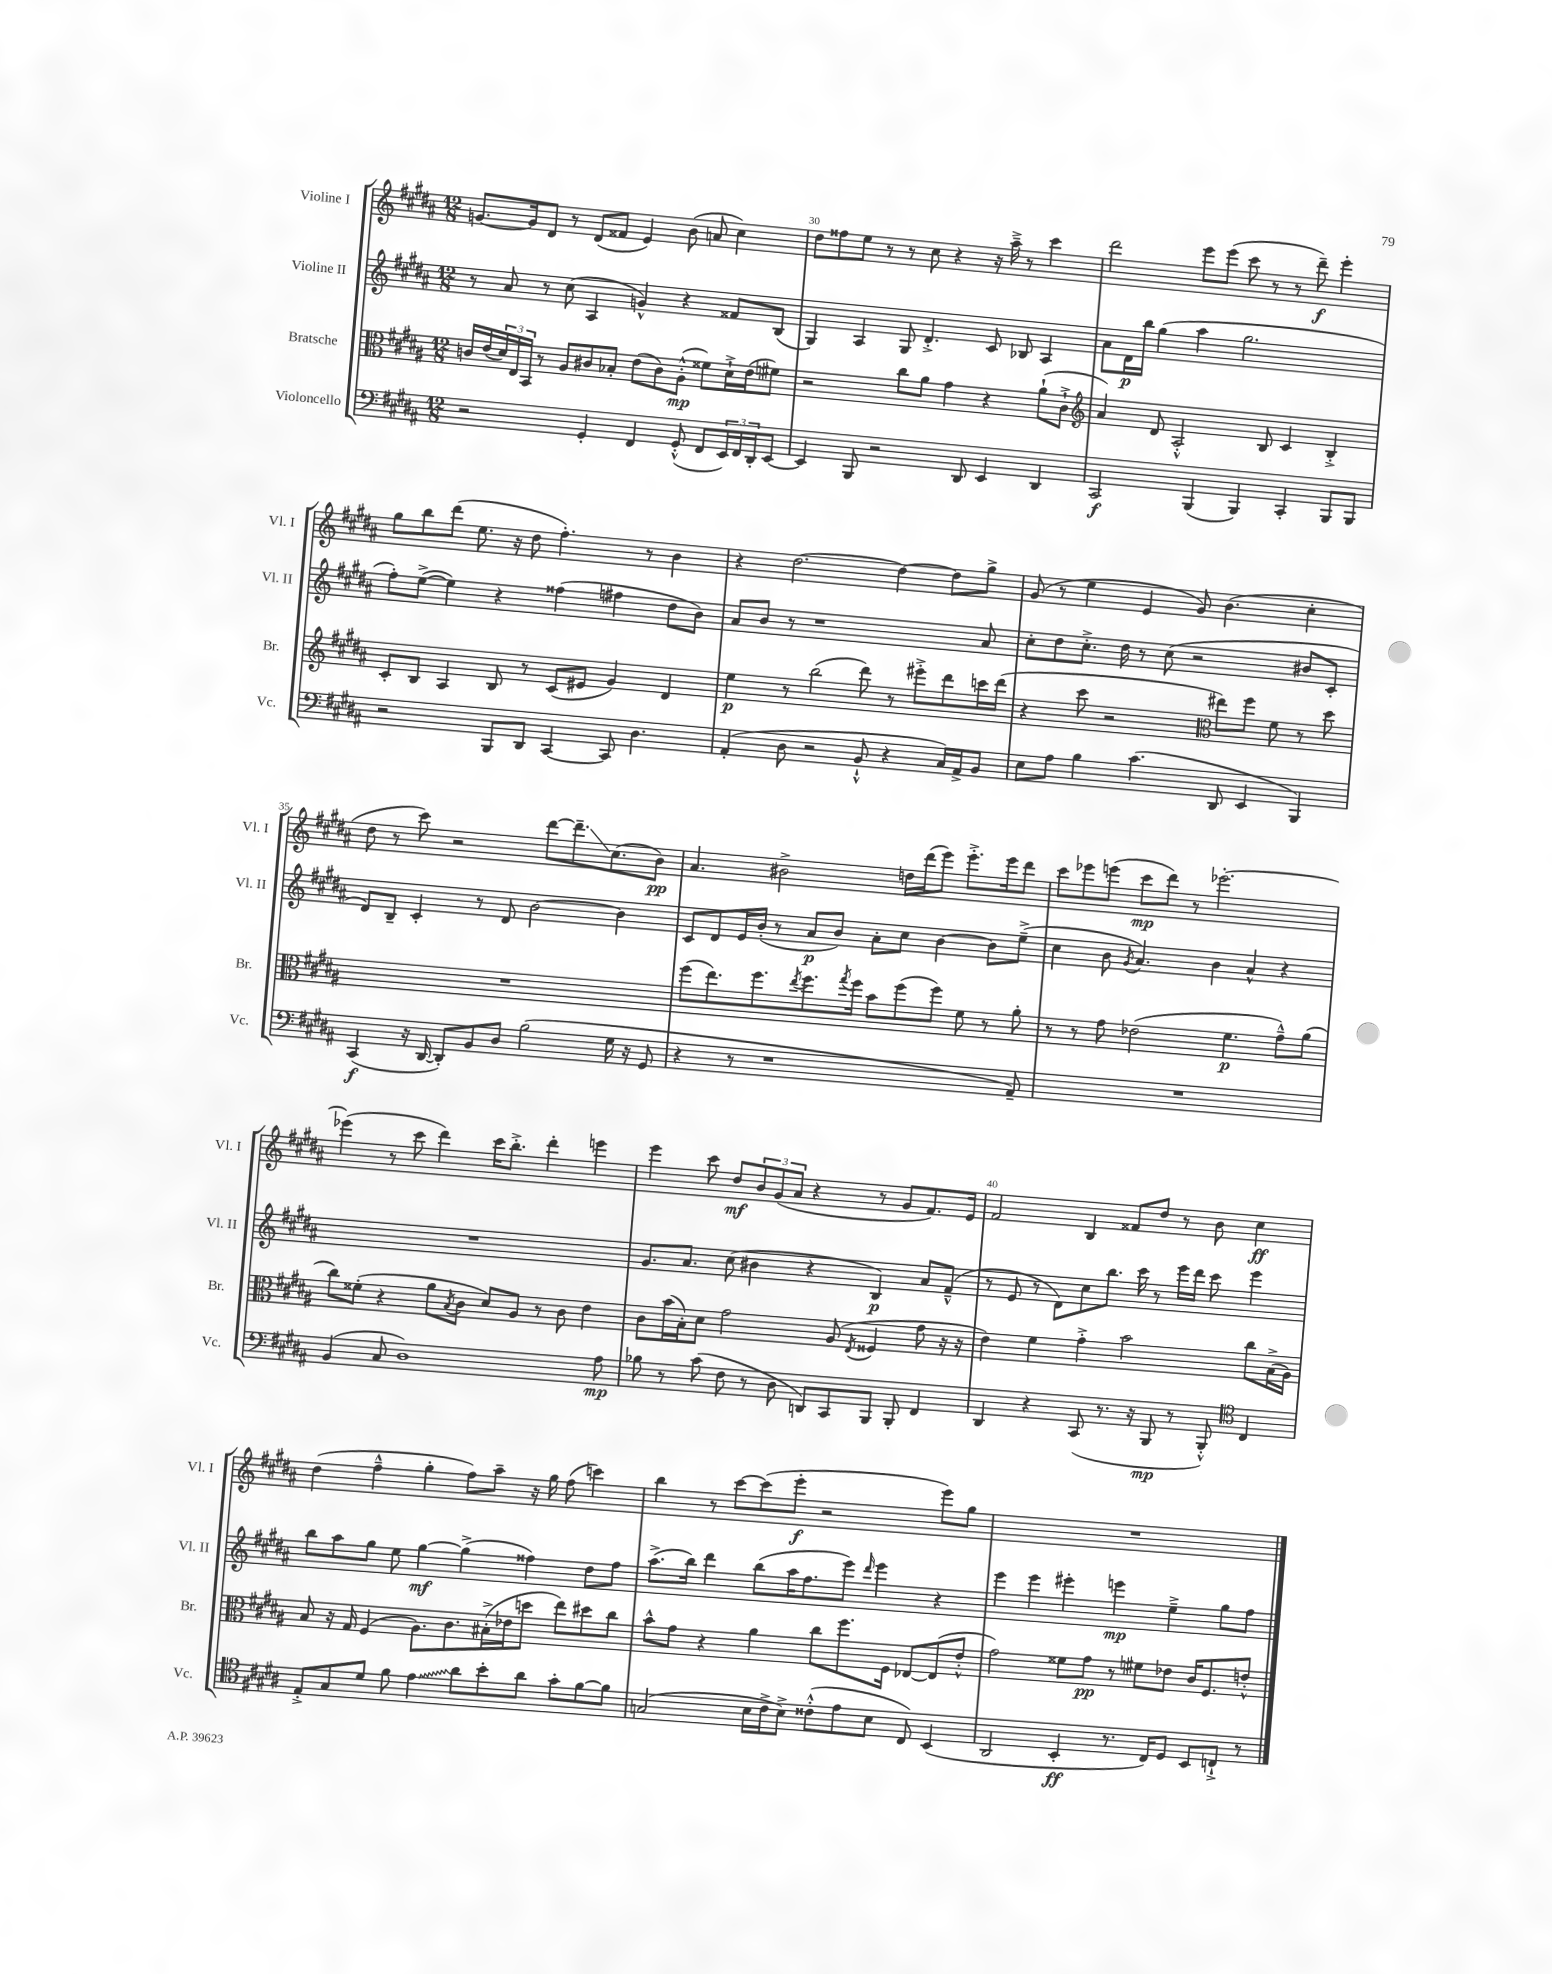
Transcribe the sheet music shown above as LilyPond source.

<<
\new StaffGroup <<
\new Staff = "s0" \with { instrumentName = "Violine I" shortInstrumentName = "Vl. I" } {
    \clef treble \key b \major \numericTimeSignature \time 12/8
    g'8.~ g'16 dis'8 r8 dis'8( fisis'8 e'4) b'8( a'8 cis''4) |
    dis''8 fisis''8 e''8 r8 r8 cis''8 r4 r16 ais''16---> r8 cis'''4 |
    dis'''2 e'''8 e'''8( cis'''8 r8 r8 dis'''8--\f) e'''4-. |
    gis''8 b''8 dis'''8( e''8. r16 dis''8 fis''4.-.) r8 b'4 |
    r4 dis''2.~ dis''4~ dis''8 gis''8-> |
    gis'8( r8 e''4 e'4 gis'8) b'4.( cis''4-. |
    dis''8 r8 cis'''8) r2 dis'''8~ dis'''8.--\glissando cis''8.( b'8\pp) |
    ais'4. bis'2-> d''16 dis'''16( e'''8) e'''8.-.-> e'''16 dis'''8 |
    cis'''8 ees'''8 e'''8( cis'''8\mp dis'''8) r8 ees'''2.~-. |
    ees'''4( r8 cis'''8 dis'''4) cis'''16 b''8.-.-> dis'''4-. e'''4 |
    e'''4 cis'''8 dis''8\mf \tuplet 3/2 { b'8 gis'8( ais'8 } r4 r8 gis'8 fis'8.) e'16 |
    fis'2 b4 fisis'8 dis''8 r8 b'8 cis''4\ff |
    dis''4( fis''4---^ gis''4-. fis''8) ais''8-- r16 gis''16 fis''8( c'''4) |
    b''4 r8 cis'''8~ cis'''8( e'''8-.\f r2 e'''8) gis''8 |
    R1. \bar "|." |
}
\new Staff = "s1" \with { instrumentName = "Violine II" shortInstrumentName = "Vl. II" } {
    \clef treble \key b \major \numericTimeSignature \time 12/8
    r8 ais'8 r8 cis''8( ais4 g'4-^) r4 fisis'8 b8( |
    gis4) ais4 gis8 dis'4.-.-> cis'8 bes8 ais4 |
    ais'8 dis'16\p b''16 gis''4( ais''4 gis''2. |
    fis''8-.) e''8~->( e''4) r4 fisis''4( fis''4 dis''8 b'8) |
    ais'8 b'8 r8 r1 ais'8 |
    cis''8-. dis''8 cis''8.-.-> dis''16 r8 cis''8( r2 bis'8 cis'8-. |
    dis'8) b8-- cis'4-. r8 dis'8 b'2~ b'4 |
    cis'8 dis'8 e'16 b'16-.( r8 ais'8\p b'8) ais'8-. cis''8 b'4~ b'8 e''8--->( |
    cis''4 b'8 \acciaccatura { gis'8 } ais'4.) b'4 ais'4-^ r4 |
    R1. |
    gis'8. ais'8. cis''8( bis'4 r4 b4\p) ais'8 fis'8---^( |
    r8 e'8 r8 dis'8) cis''8 b''8. cis'''16 r8 e'''16 dis'''16 cis'''8 e'''4 |
    b''8 ais''8 gis''8 e''8 gis''4~\mf gis''4->( fisis''4) dis''8 fisis''8 |
    ais''8.->( b''16) dis'''4 b''8( ais''16 fis''8. e'''8) \grace { dis'''16 } e'''4 r4 |
    e'''4 e'''4 eis'''4-. e'''4\mp e''4---> gis''8 fis''8 \bar "|." |
}
\new Staff = "s2" \with { instrumentName = "Bratsche" shortInstrumentName = "Br." } {
    \clef alto \key b \major \numericTimeSignature \time 12/8
    c'16 e'16( \tuplet 3/2 { dis'16) e16 b,16 } r8 ais8 cis'8 bes8-. e'8( cis'8) ais8-.-^\mp( fisis'8) dis'16-!-> e'16( fis'8) |
    r2 cis''8 ais'8 gis'4 r4 ais'8-!( cis'8-!-> |
    \clef treble ais'4) dis'8 ais2-.-^ b8 cis'4 b4-.-> |
    cis'8-. b8 ais4 b8 r8 cis'8( eis'8 gis'4) dis'4 |
    e''4\p r8 b''2( dis'''8) r8 eis'''8-.-> dis'''8 c'''16 dis'''16( |
    r4 cis'''8 r2 \clef alto eis''8) fis''8 fis'8 r8 dis''8 |
    R1. |
    fis''8( e''8.) fis''8. \acciaccatura { e''8 } fis''8. \acciaccatura { gis''8 } fis''16 b'8 fis''8( fis''8) fis'8 r8 ais'8-. |
    r8 r8 gis'8 ees'2( fis'4.\p gis'8---^) ais'8( |
    cis''8) fisis'8-.( r4 ais'8 \acciaccatura { b8 } cis'8 dis'8) ais8 r8 cis'8 e'4 |
    cis'8 b'16( b16-.) dis'8 gis'2 ais8( \acciaccatura { e8 } fisis4 gis'8 r16 r16 |
    e'4) fis'4 gis'4-.-> b'2 cis''8 b16->( ais16) |
    b8 r16 gis16 fis4( ais8.) cis'8. bis16-.->( ees'16 d''8 e''8) dis''8 cis''8 |
    b'8-^ gis'8 r4 ais'4 cis''8 fis''8. fis16 ees8~ ees8( e'8-.-^ |
    gis'2) fisis'8 gis'8\pp r8 fis'8 ees'8 cis'16 fis8. e'8-.-^ \bar "|." |
}
\new Staff = "s3" \with { instrumentName = "Violoncello" shortInstrumentName = "Vc." } {
    \clef bass \key b \major \numericTimeSignature \time 12/8
    r2 gis,4-. fis,4 gis,8-.-^( fis,8 \tuplet 3/2 { e,16) fis,16 dis,16-. } e,8~ |
    e,4 b,,8 r2 dis,8 e,4 dis,4 |
    cis,2\f b,,4( b,,4) cis,4-. b,,8 b,,8 |
    r2 b,,8 dis,8 cis,4~ cis,8 dis4. |
    ais,4-.( dis8 r2 b,8-!-^ r4 cis16) ais,16-> b,8 |
    e8 ais8 b4 cis'4.( dis,8 e,4 b,,4) |
    cis,4\f( r16 dis,16~ dis,8-.) b,8 dis8 b2( gis16 r16 gis,8 |
    r4 r8 r1 ais,8--) |
    R1. |
    b,4( cis8 dis1) ais8\mp |
    bes8 r8 cis'8( fis8 r8 dis8 d,8) cis,8 b,,8 b,,8-. fis,4 |
    dis,4 r4 cis,8( r8. r16 b,,8\mp r8 b,,8-.-^) \clef tenor cis4 |
    e8-.-> gis8 dis'8 fis'8 \once \override Glissando.style = #'zigzag e'4\glissando ais'8 b'8-. ais'8 gis'8-. fis'8~ fis'8 |
    g2( b16 cis'16-> b8->) cisis'8-.-^( e'8 b8 cis8) b,4( |
    ais,2 b,4-.\ff r8. cis16) dis8 b,8 c8-!-> r8 \bar "|." |
}
>>
>>
\layout { \context { \Score currentBarNumber = #29 \override BarNumber.break-visibility = ##(#f #t #t) barNumberVisibility = #(every-nth-bar-number-visible 5) } }
